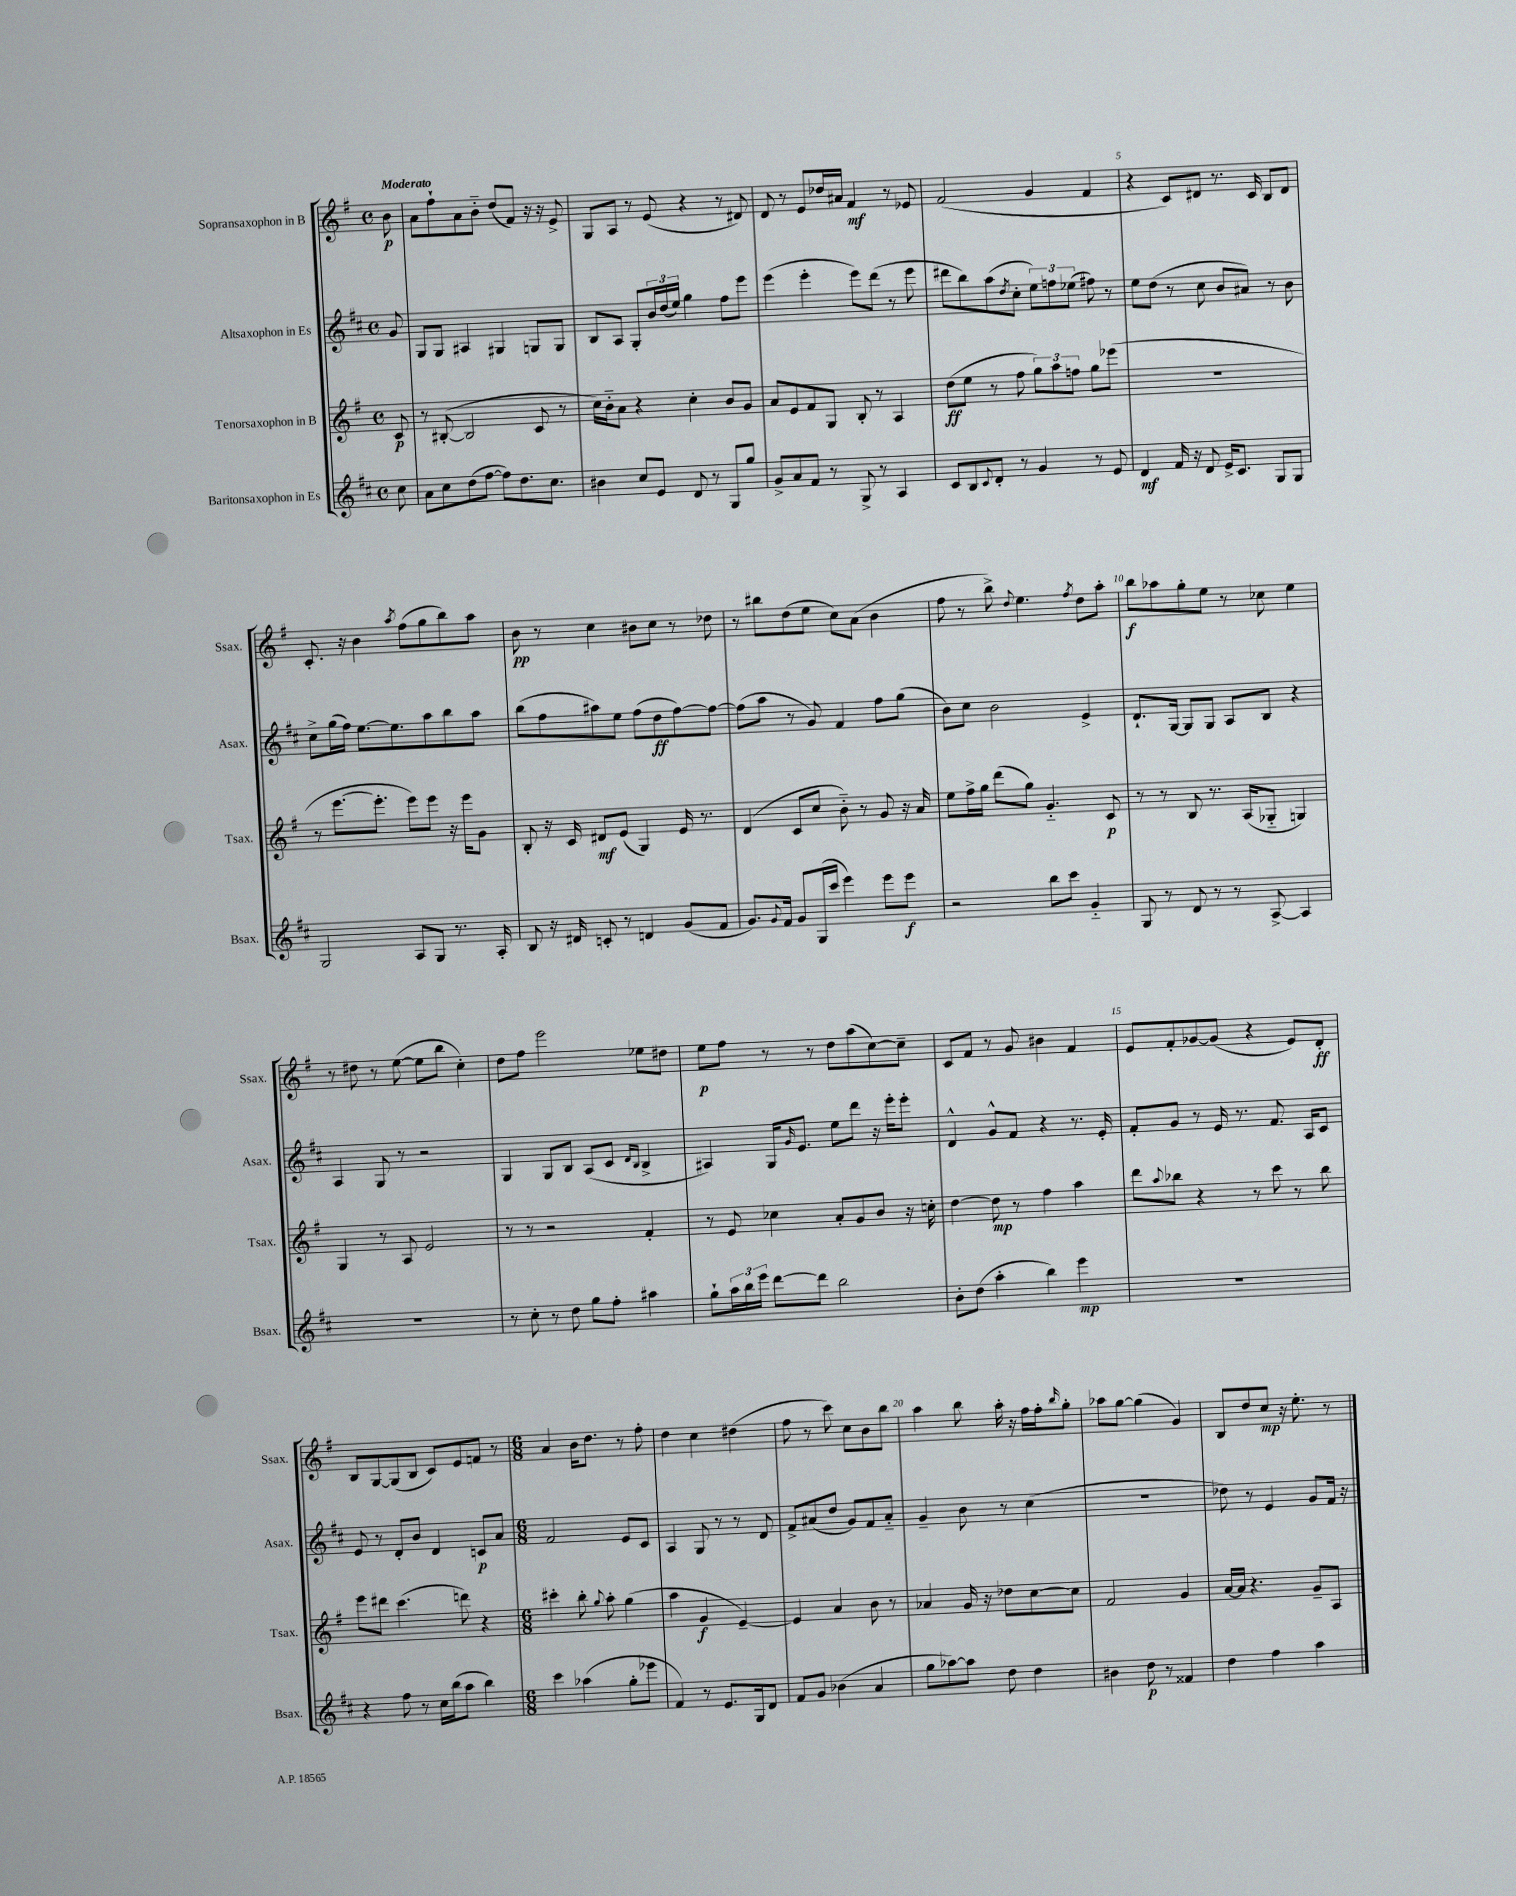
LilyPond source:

<<
\new StaffGroup <<
\new Staff = "s0" \with { instrumentName = "Sopransaxophon in B" shortInstrumentName = "Ssax." } {
    \clef treble \key g \major \defaultTimeSignature \time 4/4 \partial 8 \tempo "Moderato"
    b'8\p |
    a'8 fis''8-! a'8 b'8-_ d''8( fis'8) r16 r16 e'8-> |
    g8 a8 r8 e'8( r4 r8 dis'8) |
    d'8 r8 e'8 des''16 ais'16 fis'4\mf r8 ees'8 |
    fis'2( g'4 fis'4 |
    r4 c'8) dis'8 r8. c'16 b8 dis'8 |
    c'8.-. r16 b'4 \acciaccatura { a''8 } fis''8( g''8 b''8) a''8 |
    b'8\pp r8 c''4 bis'8 c''8 r8 des''8 |
    r8 bis''8 d''8( e''8 c''8) a'8( b'4 |
    fis''8 r8 b''8->) \appoggiatura { d''8 } e''4. \acciaccatura { fis''8 } d''8 a''8-. |
    b''8\f aes''8 g''8-. e''8 r8 ces''8 e''4 |
    r8 dis''8 r8 e''8~( e''8 b''8 c''4-.) |
    d''8 fis''8 e'''2 ees''8 dis''8 |
    e''8\p fis''8 r8 r8 d''8 a''8( c''8~) c''8-- |
    c'8 fis'8 r8 g'8 bis'4 fis'4 |
    e'8 fis'8-. ges'8~ ges'8( r4 e'8) d'8-.\ff |
    b8 g8~ g8( b8 c'8) e'8 f'8 r8 |
    \numericTimeSignature \time 6/8 a'4 b'16 d''8. r8 fis''8-. |
    d''4 c''4 dis''4( |
    fis''8 r8 c'''8) c''8 b'8 b''8 |
    a''4 b''8 a''16-. r16 fis''16 fis''16-. \grace { b''16 } g''8-. |
    aes''8 g''8~ g''4( g'4) |
    b8 d''8 c''8\mp r16 e''8.-. r8 \bar "|." |
}
\new Staff = "s1" \with { instrumentName = "Altsaxophon in Es" shortInstrumentName = "Asax." } {
    \clef treble \key d \major \defaultTimeSignature \time 4/4 \partial 8
    g'8 |
    g8 g8 ais4 gis4 g8 g8 |
    b8 a8 g8-. \tuplet 3/2 { b'16 d''16( e''16) } g''4 fis''8 e'''8 |
    e'''4( e'''4-. e'''8) d'''8( r8 e'''8 |
    dis'''8 b''8) a''8( \acciaccatura { d''8 } cis''8-. \tuplet 3/2 { e''8) f''8 ees''8( } fis''8) r8 |
    e''8 d''8( r8 cis''8 b'8 ais'8) r8 b'8 |
    cis''8-> g''16( fis''16) e''8.~ e''8. a''8 b''8 a''8 |
    b''8( fis''8 ais''8) e''8 fis''8( d''8\ff fis''8~) fis''8~ |
    fis''8( a''8 r8 g'8) fis'4 fis''8 g''8( |
    b'8) cis''8 b'2 e'4-> |
    d'8.-! g16~ g8 g8 a8 b8 r4 |
    a4 g8 r8 r2 |
    g4 g8 b8 a8( cis'8 \grace { d'16 b16 } b4-> |
    ais4) g16 \grace { g'16 } e'8. e''8 d'''8 r16 e'''16-. e'''8-. |
    d'4-^ g'8-^ fis'8 r4 r8. e'16-. |
    fis'8-. g'8 r8 e'16 r8. fis'8. a16 cis'8 |
    e'8 r8 d'8-. b'8 d'4 c'8\p a'8 |
    \numericTimeSignature \time 6/8 fis'2 e'8 cis'8 |
    a4 g8 r8 r8 d'8 |
    fis'8-> ais'8( d''8 g'8) fis'8 ais'8-_ |
    g'4-- b'8 r8 cis''4( |
    R2. |
    des''8) r8 e'4 g'8 fis'16 r16 \bar "|." |
}
\new Staff = "s2" \with { instrumentName = "Tenorsaxophon in B" shortInstrumentName = "Tsax." } {
    \clef treble \key g \major \defaultTimeSignature \time 4/4 \partial 8
    c'8\p |
    r8 bis8~-.( bis2 c'8 r8 |
    c''16) b'16-_ a'8 r4 c''4-. b'8 g'8 |
    a'8 e'8 fis'8 g8 b8-. r8 a4 |
    d''8\ff( e''8 r8 fis''8 \tuplet 3/2 { g''8) a''8 f''8 } g''8 ees'''8( |
    R1 |
    r8 e'''8.~ e'''8.-. e'''8) e'''8 r16 e'''16 g'8 |
    b8-. r16 c'16 dis'8\mf e'8( g4) e'16 r8. |
    d'4( c'8 c''8 b'8-_) r8 g'8 r16 a'16 |
    e''8 fis''16-> g''16 d'''8( g''8) g'4.-_ c'8\p |
    r8 r8 b8 r8. a16( ges8-_ g4) |
    g4 r8 a8 e'2 |
    r8 r8 r2 fis'4-. |
    r8 e'8 ces''4 a'8-. g'8 b'8 r16 c''16-. |
    d''4~ d''8\mp r8 fis''4 a''4 |
    d'''8 \appoggiatura { a''8 } bes''8 r4 r8 c'''8 r8 bes''8 |
    e'''8 dis'''8 c'''4.( d'''8) r4 |
    \numericTimeSignature \time 6/8 cis'''4-. b''8-. \appoggiatura { g''8 } a''8-. g''4( |
    a''4 g'4\f e'4~--) |
    e'4 a'4 b'8 r8 |
    aes'4 g'16 r16 des''8 c''8~ c''8 |
    fis'2 g'4 |
    a'16~ a'16 r4. g'8-- a8 \bar "|." |
}
\new Staff = "s3" \with { instrumentName = "Baritonsaxophon in Es" shortInstrumentName = "Bsax." } {
    \clef treble \key d \major \defaultTimeSignature \time 4/4 \partial 8
    cis''8 |
    a'8 cis''8 d''8( fis''8~ fis''8) d''8. cis''8. |
    bis'4 cis''8 e'8 d'8 r8 g8 g''8 |
    g'8-> a'8 fis'8 r8 g8-> r8 a4 |
    cis'8 b8 \appoggiatura { cis'8 } d'8-. r8 g'4 r8 e'8 |
    d'4\mf fis'16 r16 d'8 e'16-> cis'8. g8 g8 |
    g2 a8 g8 r8. a16-. |
    b8 r16 dis'16 c'8-. r8 d'4 g'8( fis'8 |
    g'8.) \appoggiatura { g'8 } fis'16 g'8 g16( cis'''16 e'''4) e'''8 e'''8\f |
    r2 b''8 cis'''8 g'4-_ |
    g8 r8 d'8 r8 r8 a8~-> a4 |
    R1 |
    r8 cis''8-. r8 d''8 g''8 fis''8-. ais''4 |
    g''8-! \tuplet 3/2 { a''16 b''16 e'''16 } d'''8~ d'''8 b''2 |
    b'8-. d''8( a''4-. b''4) e'''4\mp |
    R1 |
    r4 fis''8 r8 cis''16 b''16( a''8 b''4) |
    \numericTimeSignature \time 6/8 cis'''4 aes''4( g''8-. ees'''8 |
    fis'4) r8 e'8. g16 d'8 |
    fis'8 g'8 bes'4( a'4 |
    g''8 aes''8~) aes''8 d''8 d''4 |
    bis'4 d''8\p r8 fisis'4 |
    d''4 fis''4 a''4 \bar "|." |
}
>>
>>
\layout { \context { \Score \override BarNumber.break-visibility = ##(#f #t #t) barNumberVisibility = #(every-nth-bar-number-visible 5) } }
